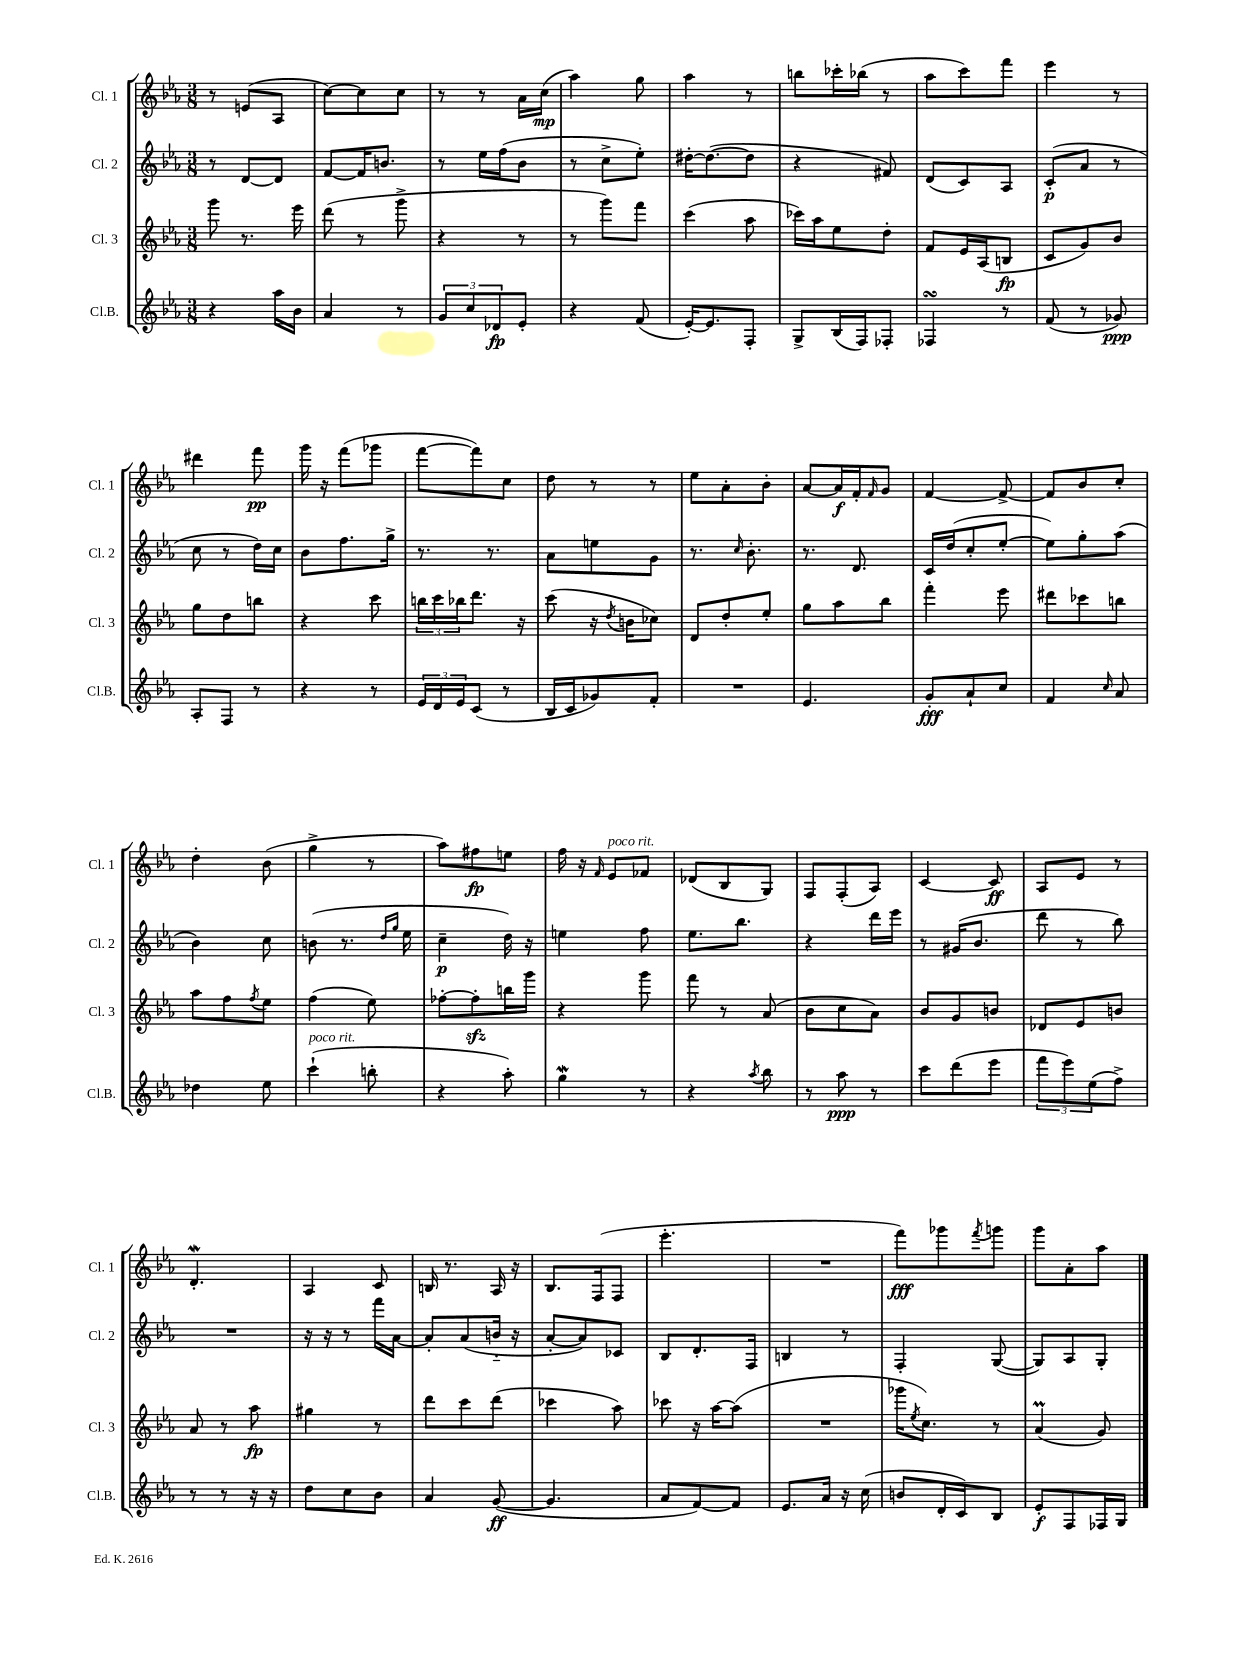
<<
\new StaffGroup <<
\new Staff = "s0" \with { instrumentName = "Cl. 1" shortInstrumentName = "Cl. 1" } {
    \clef treble \key ees \major \numericTimeSignature \time 3/8
    r8 e'8( aes8 |
    c''8~) c''8 c''8 |
    r8 r8 aes'16 c''16\mp( |
    aes''4) g''8 |
    aes''4 r8 |
    b''8 ces'''16-. bes''16( r8 |
    aes''8 c'''8) f'''8 |
    ees'''4 r8 |
    dis'''4 f'''8\pp |
    g'''16 r16 f'''8( ges'''8 |
    f'''8~ f'''8) c''8 |
    d''8 r8 r8 |
    ees''8 aes'8-. bes'8-. |
    aes'8~ aes'16\f f'16-. \grace { f'16 } g'8 |
    f'4~ f'8~-> |
    f'8 bes'8 c''8-. |
    d''4-. bes'8( |
    g''4-> r8 |
    aes''8) fis''8\fp e''8 |
    f''16 r16 \grace { f'16 } ees'8^\markup { \italic "poco rit." } fes'8 |
    des'8( bes8 g8) |
    f8 f8-.( aes8) |
    c'4~ c'8\ff |
    aes8 ees'8 r8 |
    d'4.-.\mordent |
    aes4 c'8 |
    b16 r8. aes16 r16 |
    bes8. f16( f8 |
    ees'''4.-. |
    R4. |
    f'''8\fff) ges'''8 \acciaccatura { f'''8 } g'''8 |
    g'''8 aes'8-. aes''8 \bar "|." |
}
\new Staff = "s1" \with { instrumentName = "Cl. 2" shortInstrumentName = "Cl. 2" } {
    \clef treble \key ees \major \numericTimeSignature \time 3/8
    r8 d'8~ d'8 |
    f'8~ f'16 b'8. |
    r8 ees''16 f''16( bes'8 |
    r8 c''8-> ees''8-.) |
    dis''16~-. dis''8.~( dis''8 |
    r4 fis'8) |
    d'8( c'8) aes8 |
    c'8-.\p( aes'8 r8 |
    c''8 r8 d''16) c''16 |
    bes'8 f''8. g''16-> |
    r8. r8. |
    aes'8 e''8 g'8 |
    r8. \grace { c''16 } bes'8.-. |
    r8. d'8. |
    c'16 d''16( c''8-. ees''8~-. |
    ees''8) g''8-. aes''8( |
    bes'4) c''8 |
    b'8( r8. \grace { d''16 g''16 } ees''16 |
    c''4--\p d''16) r16 |
    e''4 f''8 |
    ees''8. bes''8. |
    r4 d'''16 ees'''16 |
    r8 gis'16( bes'8. |
    d'''8 r8 bes''8) |
    R4. |
    r16 r16 r8 f'''16 aes'16~ |
    aes'8-. aes'8( b'16-_ r16 |
    aes'8~-. aes'8) ces'8 |
    bes8 d'8.-. f16 |
    b4 r8 |
    f4-. g8~( |
    g8) aes8 g8-. \bar "|." |
}
\new Staff = "s2" \with { instrumentName = "Cl. 3" shortInstrumentName = "Cl. 3" } {
    \clef treble \key ees \major \numericTimeSignature \time 3/8
    g'''8 r8. ees'''16 |
    d'''8( r8 g'''8-> |
    r4 r8 |
    r8 g'''8) f'''8 |
    c'''4( aes''8 |
    ces'''16) aes''16 ees''8 d''8-. |
    f'8 ees'16 aes16( b8\fp |
    c'8 g'8) bes'8 |
    g''8 d''8 b''8 |
    r4 c'''8 |
    \tuplet 3/2 { b''16 c'''16 bes''16 } d'''8. r16 |
    c'''8( r16 \acciaccatura { d''8 } b'16 ces''8) |
    d'8 d''8-. ees''8-. |
    g''8 aes''8 bes''8 |
    f'''4-. ees'''8 |
    dis'''8 ces'''8 b''8 |
    aes''8 f''8 \acciaccatura { f''8 } ees''8 |
    f''4( ees''8) |
    fes''8~-. fes''8-.\sfz b''16 g'''16 |
    r4 g'''8 |
    f'''8 r8 aes'8( |
    bes'8 c''8 aes'8) |
    bes'8 g'8 b'8 |
    des'8 ees'8 b'8 |
    aes'8 r8 aes''8\fp |
    gis''4 r8 |
    d'''8 c'''8 d'''8( |
    ces'''4 aes''8) |
    ces'''8 r16 aes''16~ aes''8( |
    R4. |
    ges'''16 \acciaccatura { ees''8 } c''8.) r8 |
    aes'4\prall( g'8) \bar "|." |
}
\new Staff = "s3" \with { instrumentName = "Cl.B." shortInstrumentName = "Cl.B." } {
    \clef treble \key ees \major \numericTimeSignature \time 3/8
    r4 aes''16 bes'16 |
    aes'4 r8 |
    \tuplet 3/2 { g'8 c''8 des'8\fp } ees'8-. |
    r4 f'8( |
    ees'16~-.) ees'8. f8-. |
    g8-> bes16( f16) fes8-. |
    fes4\turn r8 |
    f'8( r8 ges'8\ppp) |
    aes8-. f8 r8 |
    r4 r8 |
    \tuplet 3/2 { ees'16 d'16 ees'16 } c'8( r8 |
    bes16 c'16 ges'8) f'8-. |
    R4. |
    ees'4. |
    g'8-.\fff aes'8-! c''8 |
    f'4 \grace { c''16 } aes'8 |
    des''4 ees''8 |
    c'''4-!^\markup { \italic "poco rit." }( b''8-. |
    r4 aes''8-.) |
    g''4\mordent r8 |
    r4 \acciaccatura { aes''8 } bes''8 |
    r8 aes''8\ppp r8 |
    c'''8 d'''8( ees'''8 |
    \tuplet 3/2 { f'''8 ees'''8) ees''8( } f''8->) |
    r8 r8 r16 r16 |
    d''8 c''8 bes'8 |
    aes'4 g'8~\ff( |
    g'4. |
    aes'8 f'8~) f'8 |
    ees'8. aes'16 r16 c''16( |
    b'8 d'16-. c'16) bes8 |
    ees'8-.\f f8 fes16 g16 \bar "|." |
}
>>
>>
\layout { \context { \Score \remove "Bar_number_engraver" } }
